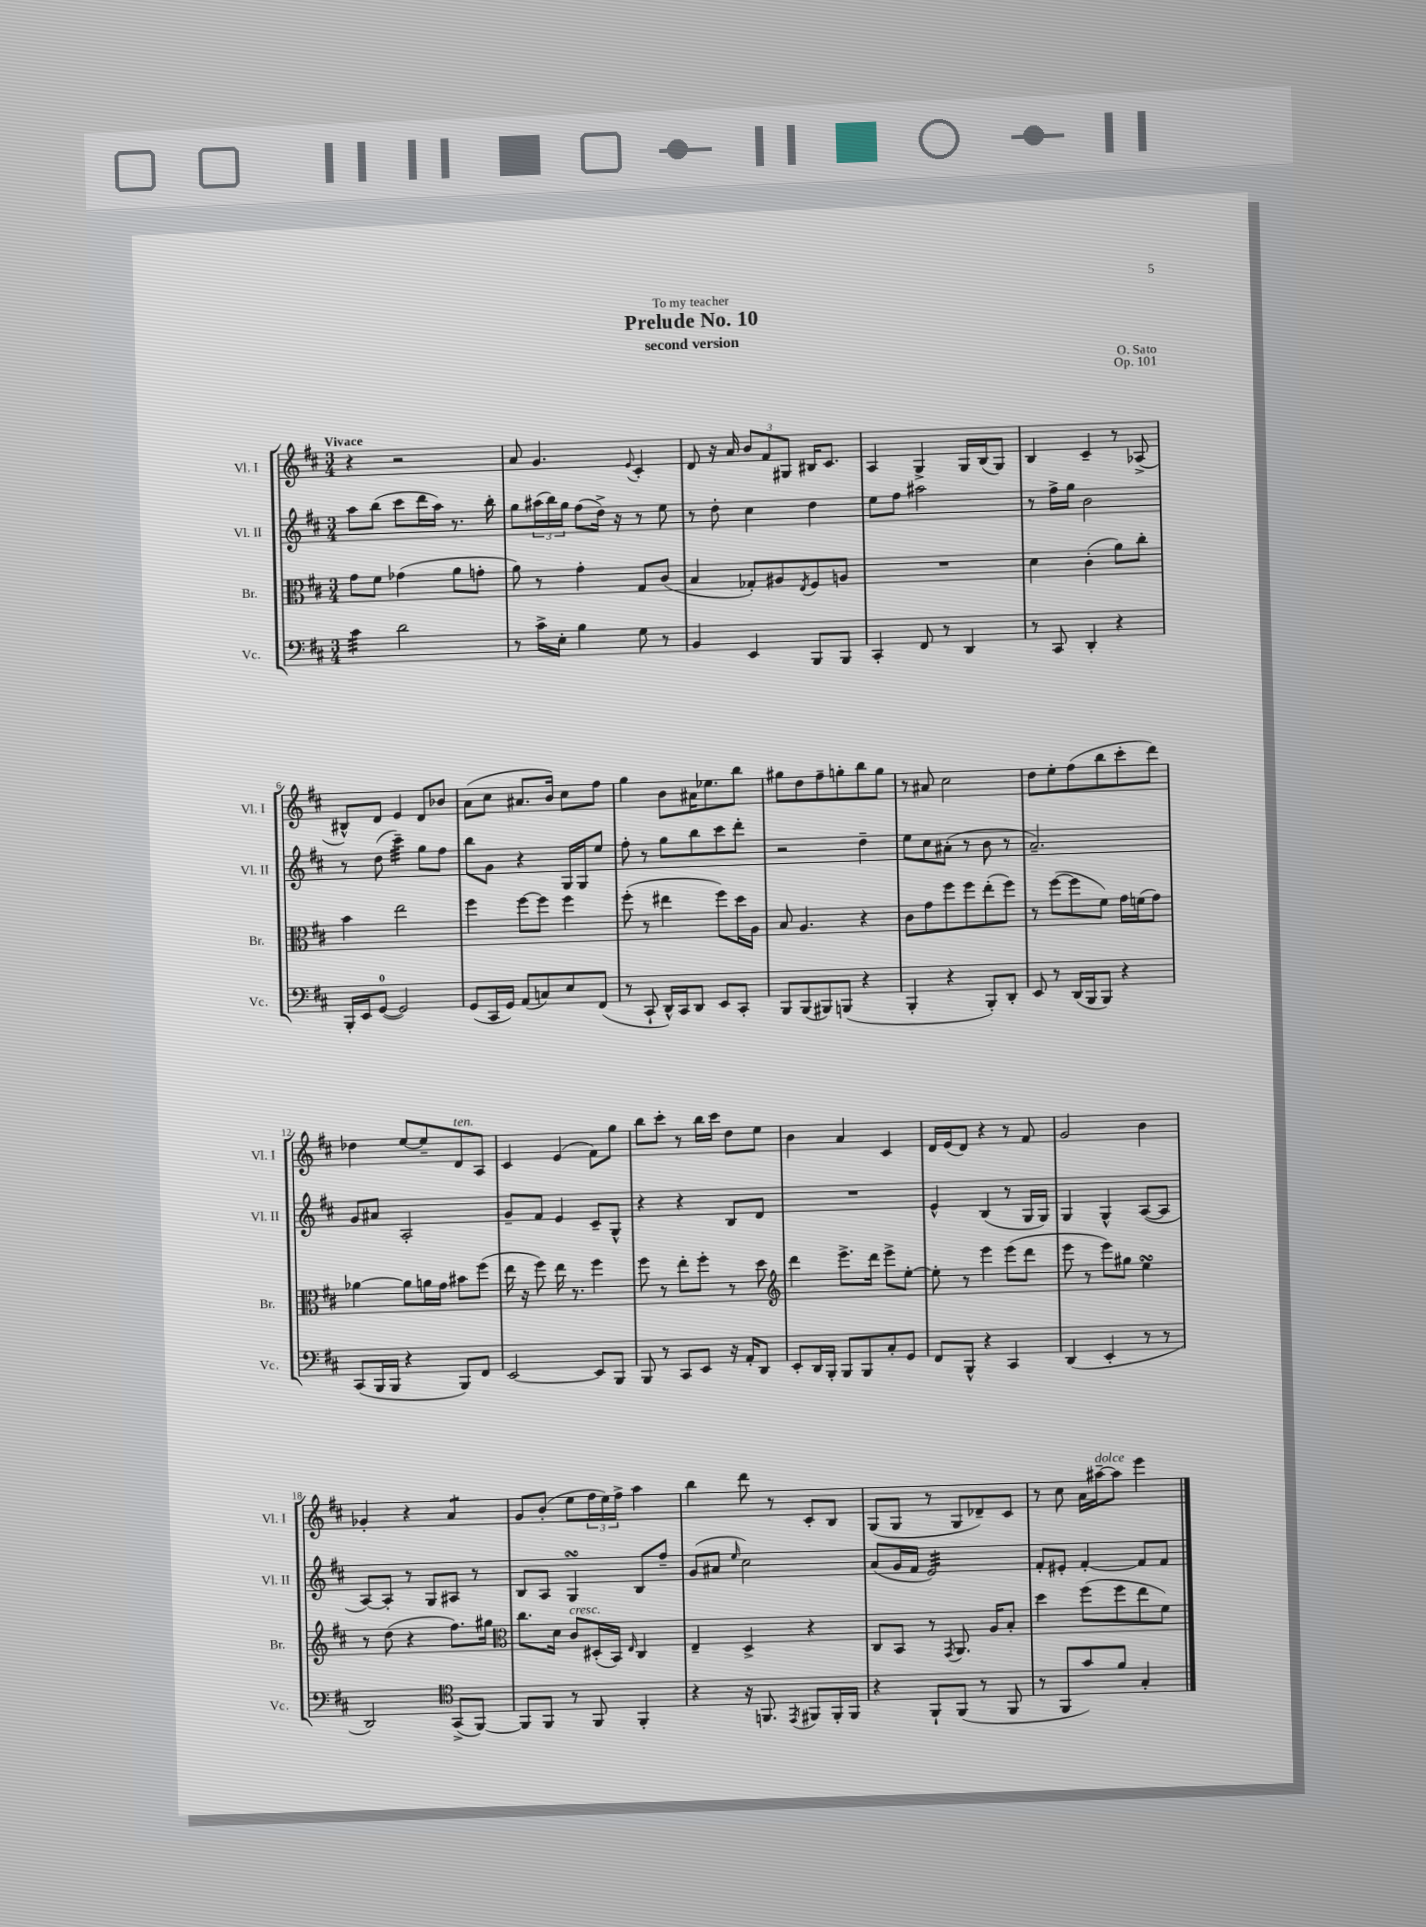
\header { title = "Prelude No. 10" composer = "O. Sato" subtitle = "second version" dedication = "To my teacher" opus = "Op. 101" }
<<
\new StaffGroup <<
\new Staff = "s0" \with { instrumentName = "Vl. I" shortInstrumentName = "Vl. I" } {
    \clef treble \key d \major \numericTimeSignature \time 3/4 \tempo "Vivace"
    r4 r2 |
    a'8 g'4. \appoggiatura { e'8 } cis'4-. |
    d'8 r16 a'16 \tuplet 3/2 { b'8 fis'8 gis8 } bis16 cis'8. |
    a4 g4-> g16 b16( g8) |
    b4 cis'4-- r8 aes8->( |
    bis8-^) d'8 e'4 d'8 bes'8 |
    a'8( cis''8 ais'8. b'16) cis''8 fis''8 |
    g''4 b'8 ais'16 ees''8. b''8 |
    gis''8 d''8 fis''8-- g''8-. b''8 g''8 |
    r8 ais'8 cis''2 |
    d''8 e''8-. fis''8( b''8 cis'''8-. d'''8) |
    des''4 e''8~ e''8-- d'8^\markup { \italic "ten." } a8 |
    cis'4 e'4( fis'8) g''8 |
    b''8 cis'''8-. r8 b''16 cis'''16 d''8 e''8 |
    b'4 a'4 cis'4 |
    d'16 e'16( d'8) r4 r8 fis'8 |
    g'2 b'4 |
    ges'4-. r4 a'4:8 |
    g'8 b'8-.( e''8 \tuplet 3/2 { fis''16 e''16) fis''16-> } a''4 |
    b''4 d'''8 r8 cis'8-. b8 |
    g8( g8 r8 g8 des'8--) cis'8 |
    r8 cis''8 a'16 ais''16~--^\markup { \italic "dolce" } ais''8 e'''4 \bar "|." |
}
\new Staff = "s1" \with { instrumentName = "Vl. II" shortInstrumentName = "Vl. II" } {
    \clef treble \key d \major \numericTimeSignature \time 3/4
    a''8 b''8( cis'''8 d'''16 a''16) r8. b''16-. |
    g''8 \tuplet 3/2 { ais''16( b''16) g''16 } fis''8( d''16->) r16 r8 e''8 |
    r8 d''8-. cis''4 d''4 |
    e''8 fis''8 ais''2 |
    r8 fis''16-> g''16 b'2 |
    r8 d''8( cis'''4:32--) g''8 fis''8 |
    b''8 g'8 r4 g16 g16 e''8 |
    fis''8-. r8 g''8 b''8 cis'''8 d'''8-. |
    r2 d''4-- |
    e''8 cis''8 ais'8-.( r8 b'8 r8 |
    a'2.--) |
    g'8 ais'8 a2-. |
    g'8-- fis'8 e'4 cis'8-- g8-^ |
    r4 r4 b8 d'8 |
    R2. |
    e'4-^ b4( r8 g16 g16) |
    g4 g4-^ a8~( a8 |
    a8~) a8-. r8 g8 ais8 r8 |
    b8 a8 g4\turn b8 fis''8-- |
    g'8( ais'8 \grace { e''16 } cis''2) |
    a'8( g'16 fis'16 e'2:32) |
    fis'8-. eis'8-. fis'4~-. fis'8 fis'8 \bar "|." |
}
\new Staff = "s2" \with { instrumentName = "Br." shortInstrumentName = "Br." } {
    \clef alto \key d \major \numericTimeSignature \time 3/4
    g'8 fis'8 ges'4( a'8 g'8-. |
    a'8) r8 g'4-. g8 cis'8( |
    b4 ges8-.) ais8 \acciaccatura { e8 } fis8 a8 |
    R2. |
    d'4 cis'4-.( a'8) cis''8-. |
    b'4 e''2 |
    fis''4 fis''8~ fis''8 fis''4 |
    fis''8-.( r8 eis''4 fis''8) d''16 a16 |
    b8 a4. r4 |
    cis'8 g'8 fis''8 fis''8 e''8-.( fis''8) |
    r8 fis''8~( fis''8 fis'8) g'16 f'16( g'8) |
    aes'4~ aes'8 a'16 g'16 bis'8 fis''8( |
    e''16 r16 fis''8) e''16 r8. fis''4 |
    fis''8 r8 e''8-. fis''8-. r8 d''8 |
    \clef treble d'''4 e'''8.-> d'''16 e'''8-> e''8~-. |
    e''8-. r8 e'''4 e'''8( d'''8 |
    e'''8 r8 e'''8) gis''8 e''4\turn |
    r8 d''8( r4 fis''8.) gis''16 |
    \clef alto cis''8. d'16 cis'8^\markup { \italic "cresc." } dis16-.( b,16) \grace { e16 } cis4 |
    e4-- d4-> r4 |
    cis8 b,8 r8 \acciaccatura { g,8 } a,8. a16 b8-. |
    d''4 fis''8( fis''8 e''8 fis'8) \bar "|." |
}
\new Staff = "s3" \with { instrumentName = "Vc." shortInstrumentName = "Vc." } {
    \clef bass \key d \major \numericTimeSignature \time 3/4
    cis'4:32 d'2 |
    r8 cis'16-> e16-. b4 g8 r8 |
    b,4 e,4 b,,8 b,,8 |
    cis,4-. fis,8 r8 d,4 |
    r8 cis,8 d,4-. r4 |
    b,,16-. e,16 g,8-0~( g,2) |
    g,8( cis,16 g,16) a,8( c8) e8 fis,8( |
    r8 cis,8-! d,16-^) cis,16 d,8 e,8 cis,8-. |
    b,,8 b,,8( bis,,8) b,,8( r4 |
    b,,4-. r4 b,,8-.) d,8-. |
    e,8 r8 d,16( b,,16 b,,8) r4 |
    cis,8( b,,16 b,,16 r4 b,,8) fis,8 |
    e,2~ e,8 b,,8 |
    b,,8 r8 cis,8 e,8 r16 a,16-. d,8 |
    e,8-. d,16 b,,16-. b,,8 b,,8 cis8-. g,8 |
    fis,8 b,,8-^ r4 cis,4 |
    d,4( e,4-. r8 r8 |
    d,2) \clef tenor g,8->( fis,8~) |
    fis,8 fis,8 r8 fis,8 fis,4-. |
    r4 r16 f,8. \acciaccatura { e,8 } fis,8 fis,16-. fis,16 |
    r4 fis,8-! fis,8( r8 fis,8 |
    r8 fis,8 g'8) fis'8 g4-. \bar "|." |
}
>>
>>
